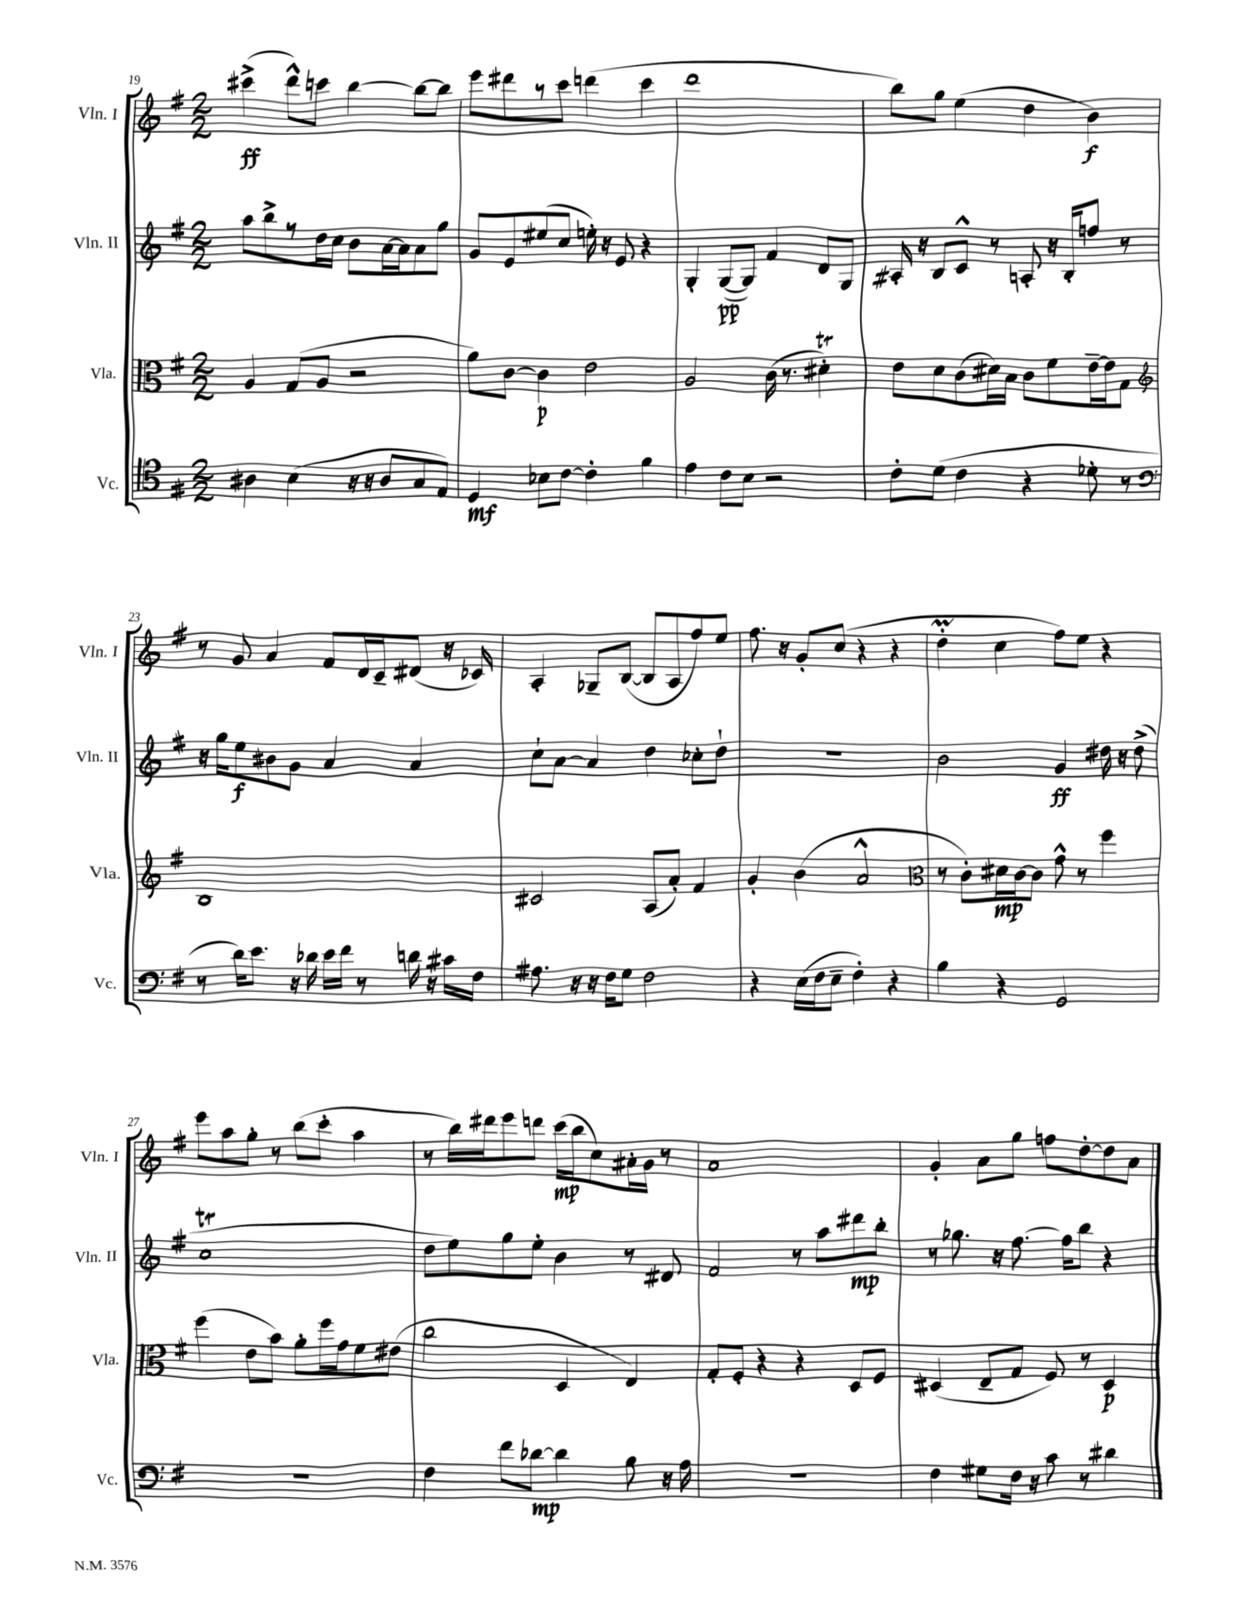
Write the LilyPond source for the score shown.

<<
\new StaffGroup <<
\new Staff = "s0" \with { instrumentName = "Vln. I" shortInstrumentName = "Vln. I" } {
    \clef treble \key g \major \numericTimeSignature \time 2/2
    \autoBeamOff cis'''4->\ff( d'''8[-^) c'''8] b''4~ b''8[~ b''8] |
    e'''8[ dis'''8 r8 c'''8] d'''4( c'''4 |
    d'''1 |
    b''8[) g''8] e''4( d''4 b'4\f) |
    r8 g'8 a'4 fis'8[ d'16 c'16-- dis'8]( r16 ces'16) |
    a4-. ges8[-- b8]~( b8[ a8 fis''8) e''8] |
    fis''8. r16 g'8[-. c''8]( r4 r4 |
    d''4-.\prall c''4 fis''8[) e''8] r4 |
    e'''8[ a''8 g''8]-. r8 b''8[( c'''8]-. a''4 |
    r8 b''16[) dis'''16 e'''8 d'''8] c'''16[\mp( b''16 c''8) ais'16-. g'16] r8 |
    a'1 |
    g'4-. a'8[ g''8] f''8[ d''8~-. d''8 a'8] \bar "|." |
}
\new Staff = "s1" \with { instrumentName = "Vln. II" shortInstrumentName = "Vln. II" } {
    \clef treble \key g \major \numericTimeSignature \time 2/2
    \autoBeamOff a''8[ b''8-> r8 d''16 c''16] b'8[ a'16~ a'16 a'8 g''8] |
    g'8[ e'8 eis''8( c''8] e''16-.) r16 e'8 r4 |
    g4-. g8[~\pp( g8]) fis'4 d'8[ g8] |
    ais16-. r16 b8[ c'8]-^ r8 a8-. r16 b16[-. f''8] r8 |
    r16 g''16[ e''8\f bis'8 g'8] a'4 a'4 |
    c''8[-! a'8]~ a'4 d''4 ces''8[-. d''8]-! |
    R1 |
    b'2 g'4\ff dis''16 r16 dis''8->( |
    c''1\trill |
    d''8[ e''8) g''8 e''8]-. b'4 r8 dis'8 |
    fis'2 r8 a''8[ dis'''8\mp b''8]-. |
    r8 ges''8. r16 fis''8.~ fis''16[ b''8] r4 \bar "|." |
}
\new Staff = "s2" \with { instrumentName = "Vla." shortInstrumentName = "Vla." } {
    \clef alto \key g \major \numericTimeSignature \time 2/2
    \autoBeamOff a4 g8[( a8] r2 |
    a'8[) c'8]~ c'4\p e'2 |
    a2 c'16( r8. dis'4-.\trill) |
    e'8[ d'8 c'8( dis'16) b16] c'8[ fis'8 e'16~-- e'16 g8] |
    \clef treble b1 |
    cis'2 a8[( a'8]-.) fis'4 |
    g'4-. b'4( a'2-^ |
    \clef alto r8 c'8[-.) dis'16\mp c'16~ c'8] g'8-^ r8 fis''4 |
    fis''4( e'8[ b'8]) a'8[-. fis''16 g'16 fis'8 eis'8]( |
    c''2 d4 e4) |
    g8[-. fis8]-. r4 r4 d8[ fis8] |
    dis4( e8[-- g8] fis8) r8 dis4\p \bar "|." |
}
\new Staff = "s3" \with { instrumentName = "Vc." shortInstrumentName = "Vc." } {
    \clef tenor \key g \major \numericTimeSignature \time 2/2
    \autoBeamOff ais4 b4( r16 r16 ais8[ g8 e8]) |
    d4\mf bes8[ c'8]~ c'4-. fis'4 |
    e'4 c'8[ b8] r2 |
    c'8[-. d'8]( c'4 r4 des'8-. r8 |
    \clef bass r8 d'16[) e'8.] r16 des'16 e'16[ fis'16] r8 d'16 r16 cis'16[ fis16] |
    ais8. r16 r16 fis16[ g8] fis2 |
    r4 e16[( fis16 e8]-- fis4-.) r4 |
    b4 r4 g,2 |
    r1 |
    fis4 fis'8[ des'8]~\mp des'4 b8 r16 a16 |
    r1 |
    fis4 gis8[ fis16] r16 c'8 r8 dis'4 \bar "|." |
}
>>
>>
\layout { \context { \Score currentBarNumber = #19 } }
